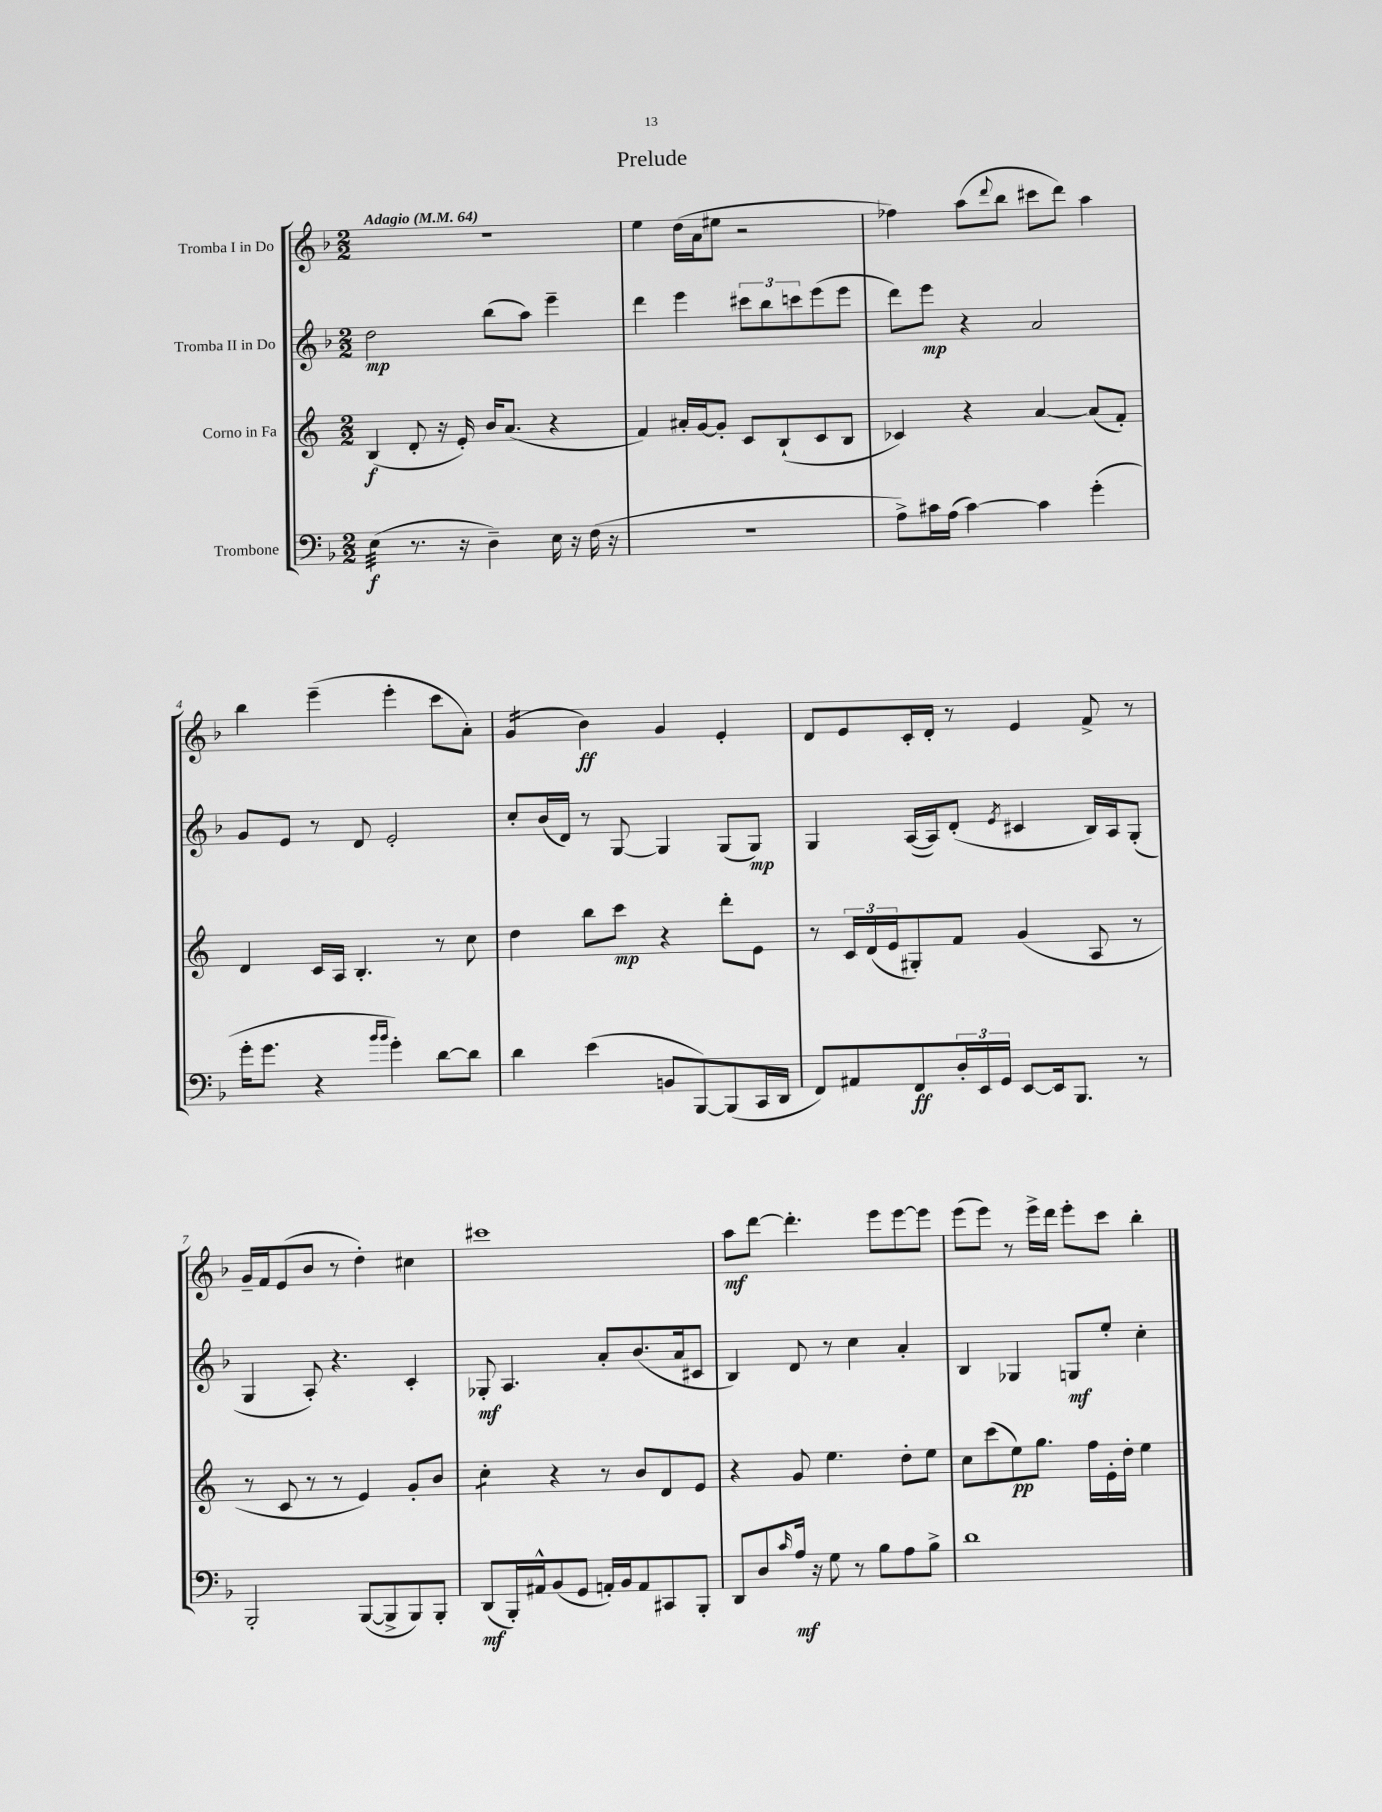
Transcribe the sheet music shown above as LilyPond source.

\header { title = "Prelude" }
<<
\new StaffGroup <<
\new Staff = "s0" \with { instrumentName = "Tromba I in Do" } {
    \clef treble \key f \major \numericTimeSignature \time 2/2 \tempo "Adagio" 4 = 64
    R1 |
    e''4 d''16( a'16 eis''8 r2 |
    fes''4) a''8( \appoggiatura { d'''8 } bes''8 cis'''8 d'''8) a''4 |
    bes''4 e'''4--( e'''4-. c'''8 a'8-.) |
    g'4:16( bes'4\ff) g'4 e'4-. |
    d'8 e'8 c'16-. d'16-. r8 e'4 f'8-> r8 |
    g'16-- f'16 e'8( bes'8 r8 d''4-.) cis''4 |
    cis'''1 |
    a''8\mf d'''8~ d'''4.-. e'''8 e'''8~ e'''8 |
    e'''8( e'''8) r8 e'''16-> d'''16 e'''8-. c'''8 bes''4-. \bar "|." |
}
\new Staff = "s1" \with { instrumentName = "Tromba II in Do" } {
    \clef treble \key f \major \numericTimeSignature \time 2/2
    d''2\mp bes''8( a''8) e'''4-- |
    d'''4 e'''4 \tuplet 3/2 { cis'''8 bes''8 c'''8 } e'''8( e'''8 |
    d'''8) e'''8\mp r4 a'2 |
    g'8 e'8 r8 d'8 e'2-. |
    c''8-. bes'16( d'16) r8 g8~ g4 g8( g8\mp) |
    g4 a16~( a16) d'8-.( \acciaccatura { e'8 } cis'4 bes16) a16 g8-.( |
    g4 a8-.) r4. c'4-. |
    ges8-.\mf a4. a'8-. bes'8.( a'16 cis'8 |
    bes4) d'8 r8 c''4 a'4-. |
    bes4 ges4 g8\mf e''8-. c''4-. \bar "|." |
}
\new Staff = "s2" \with { instrumentName = "Corno in Fa" } {
    \clef treble \key c \major \numericTimeSignature \time 2/2
    b4\f( d'8-. r16 e'16-.) b'16 a'8.( r4 |
    f'4) ais'16-. g'16~ g'8-. c'8 b8-!( c'8 b8 |
    ces'4) r4 a'4~ a'8( f'8-.) |
    d'4 c'16 a16 b4.-. r8 c''8 |
    d''4 b''8 c'''8\mp r4 d'''8-. e'8 |
    r8 \tuplet 3/2 { c'16 d'16( e'16 } gis8-.) f'8 g'4( a8 r8 |
    r8 c'8 r8 r8 e'4) g'8-. b'8 |
    c''4:8-. r4 r8 b'8 d'8 e'8 |
    r4 g'8 e''4. d''8-. e''8 |
    c''8 c'''8( e''8\pp) g''8. f''16 e'16-. d''16-. e''4 \bar "|." |
}
\new Staff = "s3" \with { instrumentName = "Trombone" } {
    \clef bass \key f \major \numericTimeSignature \time 2/2
    e4:32\f( r8. r16 d4--) e16 r16 f16( r16 |
    r1 |
    a8->) cis'16 a16( cis'4~) cis'4 g'4-.( |
    g'16-. g'8. r4 \grace { bes'16 bes'16 } g'4-.) d'8~ d'8 |
    d'4 e'4( b,8 bes,,8~) bes,,8( c,16 d,16 |
    f,8) ais,8 f,8\ff \tuplet 3/2 { d16-. e,16 g,16 } e,8~ e,16 bes,,8. r8 |
    bes,,2-. bes,,8~( bes,,8-> bes,,8) bes,,8-. |
    d,8\mf( bes,,16-.) ais,16-^ bes,8( g,8 a,16-.) bes,16 a,8 cis,8 bes,,8-. |
    d,8 d8 \grace { c'16 } a16\mf r16 g8 r8 bes8 a8 bes8-> |
    d'1 \bar "|." |
}
>>
>>
